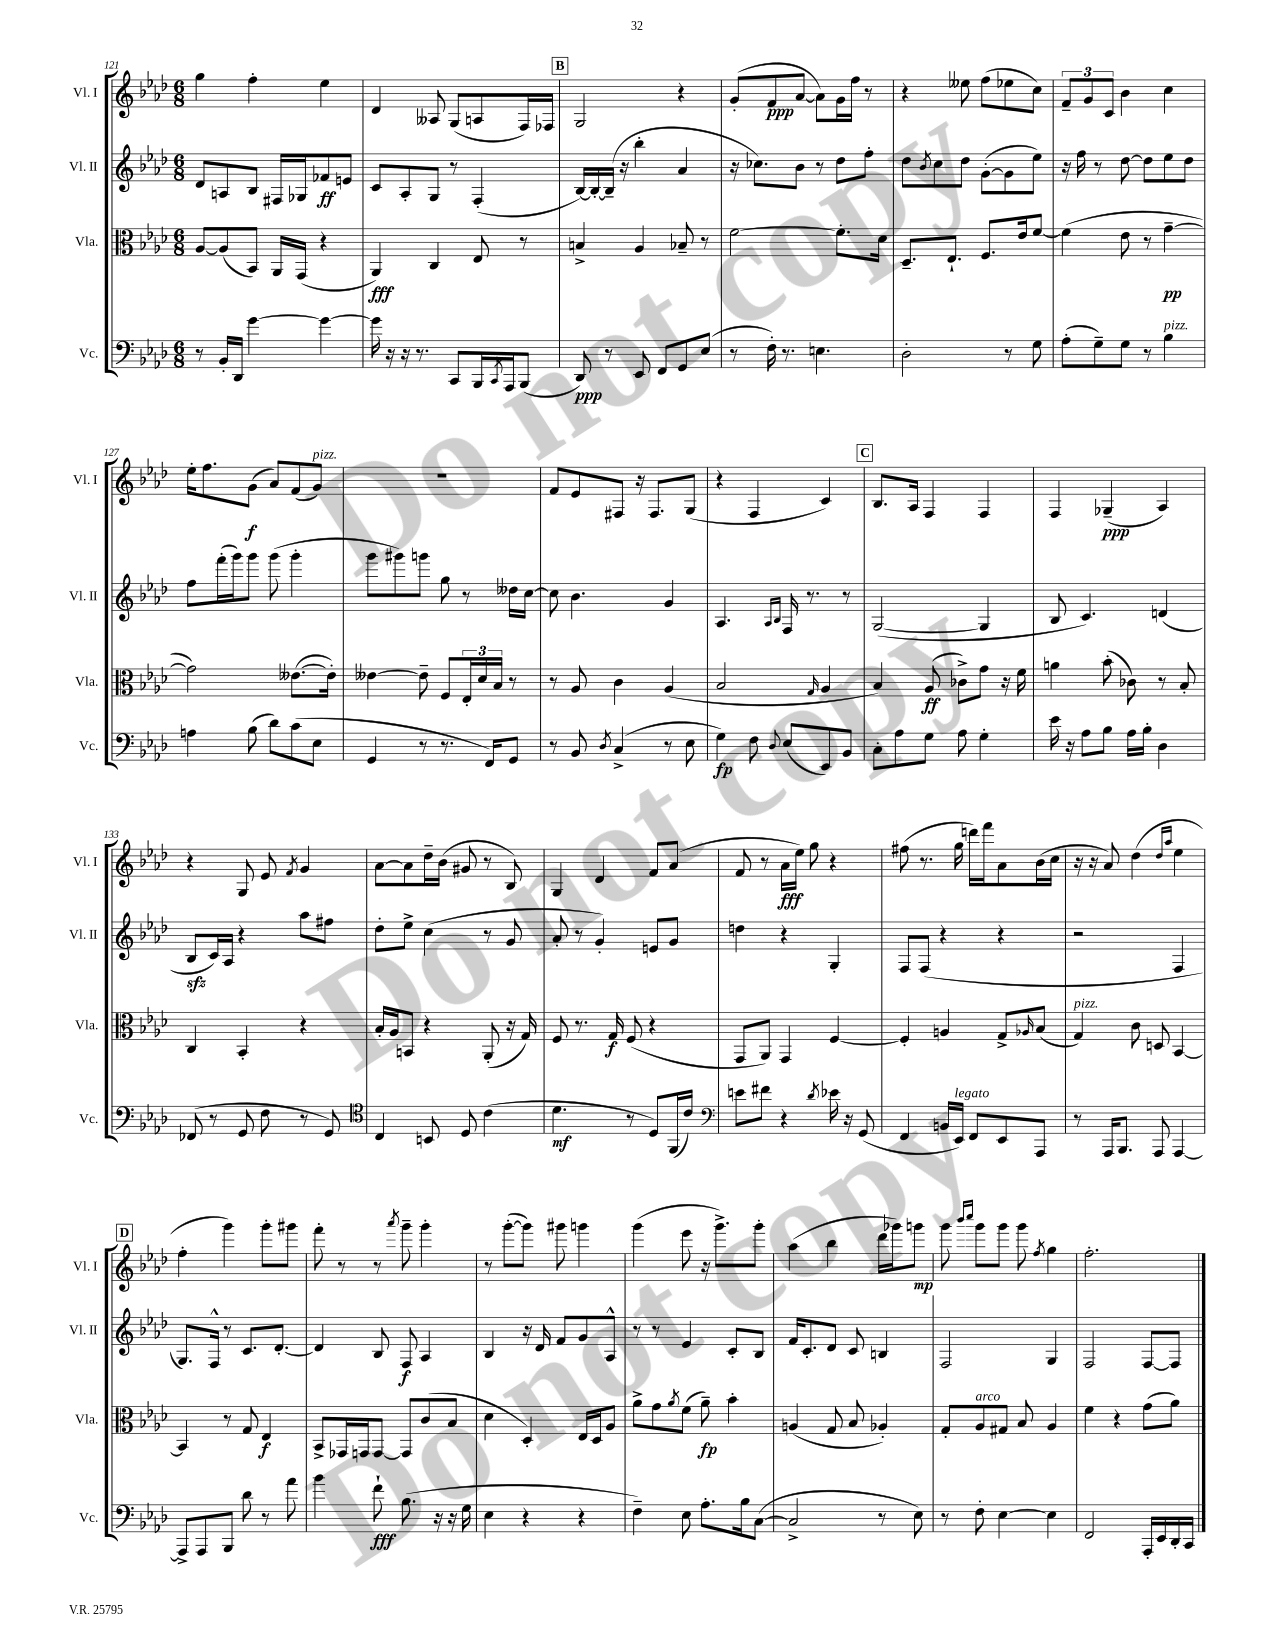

**kern	**dynam	**kern	**dynam	**kern	**dynam	**kern	**dynam
*part4	*part4	*part3	*part3	*part2	*part2	*part1	*part1
*staff4	*staff4	*staff3	*staff3	*staff2	*staff2	*staff1	*staff1
*I"Vc.	*	*I"Vla.	*	*I"Vl. II	*	*I"Vl. I	*
*I'Vc.	*	*I'Vla.	*	*I'Vl. II	*	*I'Vl. I	*
*clefF4	*	*clefC3	*	*clefG2	*	*clefG2	*
*k[b-e-a-d-]	*	*k[b-e-a-d-]	*	*k[b-e-a-d-]	*	*k[b-e-a-d-]	*
*M6/8	*	*M6/8	*	*M6/8	*	*M6/8	*
=121	=121	=121	=121	=121	=121	=121	=121
8r	.	[8A-/L	.	8d-/L	.	4gg\	.
16BB-'/LL	.	(8A-/]	.	8An/	.	.	.
16DD-/JJ	.	.	.	.	.	.	.
[4g\	.	8BB-/J)	.	8B-/J	.	4ff'\	.
.	.	16AA-/LL	.	16F#X/LL	.	.	.
.	.	(16GG/JJ	.	16G-X/J	.	.	.
4g\_	.	4r	.	8f-X/	ff	4ee-\	.
.	.	.	.	8en/J	.	.	.
=122	=122	=122	=122	=122	=122	=122	=122
16g\]	.	4AA-/)	fff	8c/L	.	4d-/	.
16r	.	.	.	.	.	.	.
16r	.	.	.	8A-'/	.	.	.
8.r	.	.	.	.	.	.	.
.	.	4C/	.	8G/J	.	8A--X/	.
8CC/L	.	.	.	8r	.	(8G/L	.
16BBB-/L	.	8E-/	.	(4F'/	.	8An/	.
8qCC/	.	.	.	.	.	.	.
16AAA-/J	.	.	.	.	.	.	.
(8BBB-/J	.	8r	.	.	.	16F/L)	.
.	.	.	.	.	.	16F-X/JJ	.
!!LO:REH:place=s1:t=B
=123	=123	=123	=123	=123	=123	=123	=123
8DD-/)	ppp	4Bn^/	.	[16B-/LL)	.	2G/	.
.	.	.	.	16B-'/_	.	.	.
8r	.	.	.	(16B-~/JJ]	.	.	.
.	.	.	.	16r	.	.	.
8EE-/	.	4A-/	.	4bb-'\	.	.	.
8FF/L	.	.	.	.	.	.	.
8GG/	.	8B-X~/	.	4a-/	.	4r	.
(8E-/J	.	8r	.	.	.	.	.
=124	=124	=124	=124	=124	=124	=124	=124
8r	.	[2f\	.	16r	.	(8g'/L	.
.	.	.	.	8.cc-X\L)	.	.	.
16F'\)	.	.	.	.	.	8f/	ppp
8.r	.	.	.	.	.	.	.
.	.	.	.	8b-\J	.	[8a-/J	.
4.En\	.	.	.	8r	.	8a-\L])	.
.	.	8.f'\L]	.	8dd-\L	.	16g\L	.
.	.	.	.	.	.	16ff\JJ	.
.	.	.	.	8ff'\J	.	8r	.
.	.	16d-\Jk	.	.	.	.	.
=125	=125	=125	=125	=125	=125	=125	=125
2D-'\	.	8.D-~/L	.	8dd-\L	.	4r	.
.	.	.	.	8qb-/	.	.	.
.	.	.	.	8cc\	.	.	.
.	.	8.E-`/J	.	.	.	.	.
.	.	.	.	8dd-\J	.	8ee--X\	.
.	.	8.F/L	.	([8g'\L	.	(8ff\L	.
8r	.	.	.	8g\]	.	8ee-X\	.
.	.	16e-/k	.	.	.	.	.
8G\	.	[8f/J	.	8ee-\J)	.	8cc\J)	.
=126	=126	=126	=126	=126	=126	=126	=126
(8A-'\L	.	(4f\]	.	16r	.	12f~/L	.
.	.	.	.	16ff\	.	.	.
.	.	.	.	.	.	12g/	.
8G~\)	.	.	.	8r	.	.	.
.	.	.	.	.	.	12c/J	.
8G\J	.	8e-\	.	[8dd-\	.	4b-\	.
8r	.	8r	.	8dd-\L]	.	.	.
!LO:TX:a:i:t=pizz.	!	!	!	!	!	!	!
4B-\	.	[4g~\	pp	8ee-\	.	4cc\	.
.	.	.	.	8dd-\J	.	.	.
!!LO:LB:g=z
=127	=127	=127	=127	=127	=127	=127	=127
4An\	.	2g\])	.	8ff\L	.	16ee-'\KL	.
.	.	.	.	.	.	8.ff\	.
.	.	.	.	(16fff'\L	.	.	.
.	.	.	.	16ggg\J)	.	.	.
(8B-\	.	.	.	8ggg\J	.	(8g\J	f
8d-\L)	.	.	.	(8ggg\	.	8a-/L)	.
(8c\	.	([8.e--X\L	.	4ggg'\	.	(8f/	.
!	!	!	!	!	!	!LO:TX:a:i:t=pizz.	!
8E-\J	.	.	.	.	.	8g/J)	.
.	.	16e--'\Jk])	.	.	.	.	.
=128	=128	=128	=128	=128	=128	=128	=128
4GG/	.	[4e--X\	.	8ggg\L	.	2.r	.
.	.	.	.	8ggg#X\)	.	.	.
8r	.	8e--~\]	.	8gggn\J	.	.	.
8.r	.	8F/L	.	8gg\	.	.	.
.	.	24E-'/L	.	8r	.	.	.
.	.	24d-/	.	.	.	.	.
16FF/KL)	.	.	.	.	.	.	.
.	.	24B-/JJ	.	.	.	.	.
8GG/J	.	8r	.	16dd--X\LL	.	.	.
.	.	.	.	[16cc\JJ	.	.	.
=129	=129	=129	=129	=129	=129	=129	=129
8r	.	8r	.	8cc\]	.	8f/L	.
8BB-/	.	8A-/	.	4.b-\	.	8e-/	.
8qD-/	.	.	.	.	.	.	.
(4C^/	.	4c\	.	.	.	8F#X/J	.
.	.	.	.	.	.	16r	.
.	.	.	.	.	.	8.F#/L	.
8r	.	(4A-/	.	4g/	.	.	.
8E-\	.	.	.	.	.	(8G/J	.
=130	=130	=130	=130	=130	=130	=130	=130
4G\)	fp	2B-/	.	4.A-/	.	4r	.
8F\	.	.	.	.	.	4F/	.
.	.	.	.	16qqA-/LL	.	.	.
8qqD-/	.	.	.	16qqB-/JJ	.	.	.
(8E-/L	.	.	.	16F/	.	.	.
.	.	.	.	8.r	.	.	.
.	.	16qqG/	.	.	.	.	.
8EE-/)	.	4A-/	.	.	.	4c/)	.
8BB-/J	.	.	.	8r	.	.	.
!!LO:REH:place=s1:t=C
=131	=131	=131	=131	=131	=131	=131	=131
8C'\L	.	4B-/)	.	([2G/	.	8.B-/L	.
8A-\	.	.	.	.	.	.	.
.	.	.	.	.	.	16A-/Jk	.
8G\J	.	(8A-/	ff	.	.	4F/	.
8A-\	.	8c-X^\L)	.	.	.	.	.
4G'\	.	8g\J	.	4G/]	.	4F/	.
.	.	16r	.	.	.	.	.
.	.	16f\	.	.	.	.	.
=132	=132	=132	=132	=132	=132	=132	=132
16e-\	.	4an\	.	8B-/	.	4F/	.
16r	.	.	.	.	.	.	.
8A-\L	.	.	.	4.c/)	.	.	.
8B-\J	.	(8b-'\	.	.	.	(4G-X~/	ppp
16A-\LL	.	8c-X\)	.	.	.	.	.
16B-'\JJ	.	.	.	.	.	.	.
4D-\	.	8r	.	(4dn/	.	4A-/)	.
.	.	8B-'/	.	.	.	.	.
!!LO:LB:g=z
=133	=133	=133	=133	=133	=133	=133	=133
(8FF-X/	.	4C/	.	8B-zz/L	.	4r	.
8r	.	.	.	16c/L)	.	.	.
.	.	.	.	16A-/JJ	.	.	.
8GG/	.	4BB-'/	.	4r	.	8G/	.
8F\	.	.	.	.	.	8e-/	.
.	.	.	.	.	.	8qf/	.
8r	.	4r	.	8aa-\L	.	4g/	.
8GG/)	.	.	.	8ff#X\J	.	.	.
=134	=134	=134	=134	=134	=134	=134	=134
*clefC4	*	*	*	*	*	*	*
4C/	.	16B-'/LL	.	8dd-'\L	.	[8a-\L	.
.	.	16A-/J	.	.	.	.	.
.	.	8BBn/J	.	8ee-^\J	.	8a-\]	.
8BBn/	.	4r	.	(4cc\	.	16dd-~\L	.
.	.	.	.	.	.	(16b-\JJ	.
8D-/	.	.	.	.	.	8g#X/	.
(4c\	.	(8AA-'/	.	8r	.	8r	.
.	.	16r	.	8g/	.	8B-/)	.
.	.	16G/)	.	.	.	.	.
=135	=135	=135	=135	=135	=135	=135	=135
4.d-\	mf	8F/	.	8a-'/	.	4G/	.
.	.	8.r	.	8r	.	.	.
.	.	.	.	4g'/)	.	4d-/	.
.	.	16G/	f	.	.	.	.
8r	.	(8F/	.	.	.	.	.
8D-/L)	.	4r	.	8en/L	.	8f/L	.
(16FF/L	.	.	.	8g/J	.	(8a-/J	.
16c/JJ)	.	.	.	.	.	.	.
=136	=136	=136	=136	=136	=136	=136	=136
*clefF4	*	*	*	*	*	*	*
8en\L	.	8GG/L	.	4ddn\	.	8f/	.
8f#X\J	.	8AA-/J)	.	.	.	8r	.
4r	.	4GG/	.	4r	.	16a-\LL	fff
.	.	.	.	.	.	16ee-\JJ)	.
.	.	.	.	.	.	8gg\	.
8qd-/	.	.	.	.	.	.	.
16e-X\	.	[4F/	.	4G'/	.	4r	.
16r	.	.	.	.	.	.	.
(8GG/	.	.	.	.	.	.	.
=137	=137	=137	=137	=137	=137	=137	=137
4FF/	.	4F'/]	.	8F/L	.	(8ff#X\	.
.	.	.	.	(8F/J	.	8.r	.
16BBn/LL	.	4An/	.	4r	.	.	.
!LO:TX:a:i:t=legato	!	!	!	!	!	!	!
16EE-/JJ)	.	.	.	.	.	16gg\	.
8FF/L	.	.	.	.	.	16dddn\LL)	.
.	.	.	.	.	.	16fff\J	.
8EE-/	.	8G^/L	.	4r	.	8a-\	.
.	.	16qqA-X/	.	.	.	.	.
8AAA-/J	.	(8B-/J	.	.	.	(16b-\L	.
.	.	.	.	.	.	16cc\JJ	.
=138	=138	=138	=138	=138	=138	=138	=138
!	!	!LO:TX:a:i:t=pizz.	!	!	!	!	!
8r	.	4G/)	.	2r	.	16r	.
.	.	.	.	.	.	16r	.
16AAA-/KL	.	.	.	.	.	8a-/)	.
8.BBB-/J	.	.	.	.	.	.	.
.	.	8c\	.	.	.	(4dd-\	.
8AAA-/	.	8Dn/	.	.	.	.	.
.	.	.	.	.	.	16qqdd-/LL	.
.	.	.	.	.	.	16qqaa-/JJ	.
[4AAA-/	.	[4BB-/	.	4F/	.	4ee-\	.
!!LO:LB:g=z
!!LO:REH:place=s1:t=D
=139	=139	=139	=139	=139	=139	=139	=139
8AAA-^/L]	.	4BB-/]	.	8.G/L)	.	4ff'\	.
8AAA-/	.	.	.	.	.	.	.
.	.	.	.	16F^^/Jk	.	.	.
8BBB-/J	.	8r	.	8r	.	4ggg\)	.
8d-\	.	8G/	.	8.c/L	.	.	.
8r	.	4E-/	f	.	.	8ggg'\L	.
.	.	.	.	[8.d-'/J	.	.	.
8a-\	.	.	.	.	.	8ggg#X\J	.
=140	=140	=140	=140	=140	=140	=140	=140
4b-\	.	8BB-^/L	.	4d-/]	.	8fff'\	.
.	.	16GG-X/L	.	.	.	8r	.
.	.	16GGn/J	.	.	.	.	.
8f`\	fff	[8GG/J	.	8B-/	.	8r	.
.	.	.	.	.	.	8qaaa-/	.
(8.B-\	.	8GG/L]	.	8F/	f	8ggg~\	.
.	.	(8c/	.	4A-/	.	4ggg'\	.
16r	.	.	.	.	.	.	.
16r	.	8B-/J	.	.	.	.	.
16G\	.	.	.	.	.	.	.
=141	=141	=141	=141	=141	=141	=141	=141
4E-\	.	4d-\	.	4B-/	.	8r	.
.	.	.	.	.	.	([8ggg'\L	.
4r	.	4D-'/)	.	16r	.	8ggg\J])	.
.	.	.	.	16d-/	.	.	.
.	.	.	.	8f/L	.	8ggg#X\	.
4r	.	16E-/LL	.	8g/	.	4gggn\	.
.	.	16D-/J	.	.	.	.	.
.	.	8A-/J	.	8A-^^/J	.	.	.
=142	=142	=142	=142	=142	=142	=142	=142
4F~\)	.	8a-^\L	.	8r	.	(4ggg\	.
.	.	8g\	.	8r	.	.	.
.	.	8qa-/	.	.	.	.	.
8E-\	.	(8f\J	.	4e-/	.	8eee-\	.
8.A-'\L	.	8a-~\)	fp	.	.	16r	.
.	.	.	.	.	.	8.ggg^\L)	.
.	.	4b-'\	.	8c'/L	.	.	.
16B-\k	.	.	.	.	.	.	.
([8C\J	.	.	.	8B-/J	.	8ggg'\J	.
=143	=143	=143	=143	=143	=143	=143	=143
2C^/]	.	(4An/	.	16f/KL	.	(4aa-\	.
.	.	.	.	8.c'/	.	.	.
.	.	8G/	.	8d-/J	.	4bb-\	.
.	.	8B-/	.	8c/	.	.	.
8r	.	4A-X'/)	.	4Bn/	.	16ddd-\LL	.
.	.	.	.	.	.	16ggg-X\J)	.
8E-\)	.	.	.	.	.	8gggn\J	mp
=144	=144	=144	=144	=144	=144	=144	=144
8r	.	8G'/L	.	2F/	.	8ggg\	.
.	.	.	.	.	.	16qqbbb-/LL	.
.	.	.	.	.	.	16qqcccc/JJ	.
!	!	!LO:TX:a:i:t=arco	!	!	!	!	!
8F'\	.	8A-/	.	.	.	8ggg\L	.
[4E-\	.	8G#X/J	.	.	.	8ggg\J	.
.	.	8B-/	.	.	.	8ggg\	.
.	.	.	.	.	.	8qff/	.
4E-\]	.	4A-/	.	4G/	.	4gg\	.
=145	=145	=145	=145	=145	=145	=145	=145
2FF/	.	4f\	.	2F/	.	2.ff'\	.
.	.	4r	.	.	.	.	.
16AAA-'/LL	.	(8g\L	.	[8F/L	.	.	.
16EE-/	.	.	.	.	.	.	.
16DD-'/	.	8a-\J)	.	8F/J]	.	.	.
16CC/JJ	.	.	.	.	.	.	.
==	==	==	==	==	==	==	==
*-	*-	*-	*-	*-	*-	*-	*-
